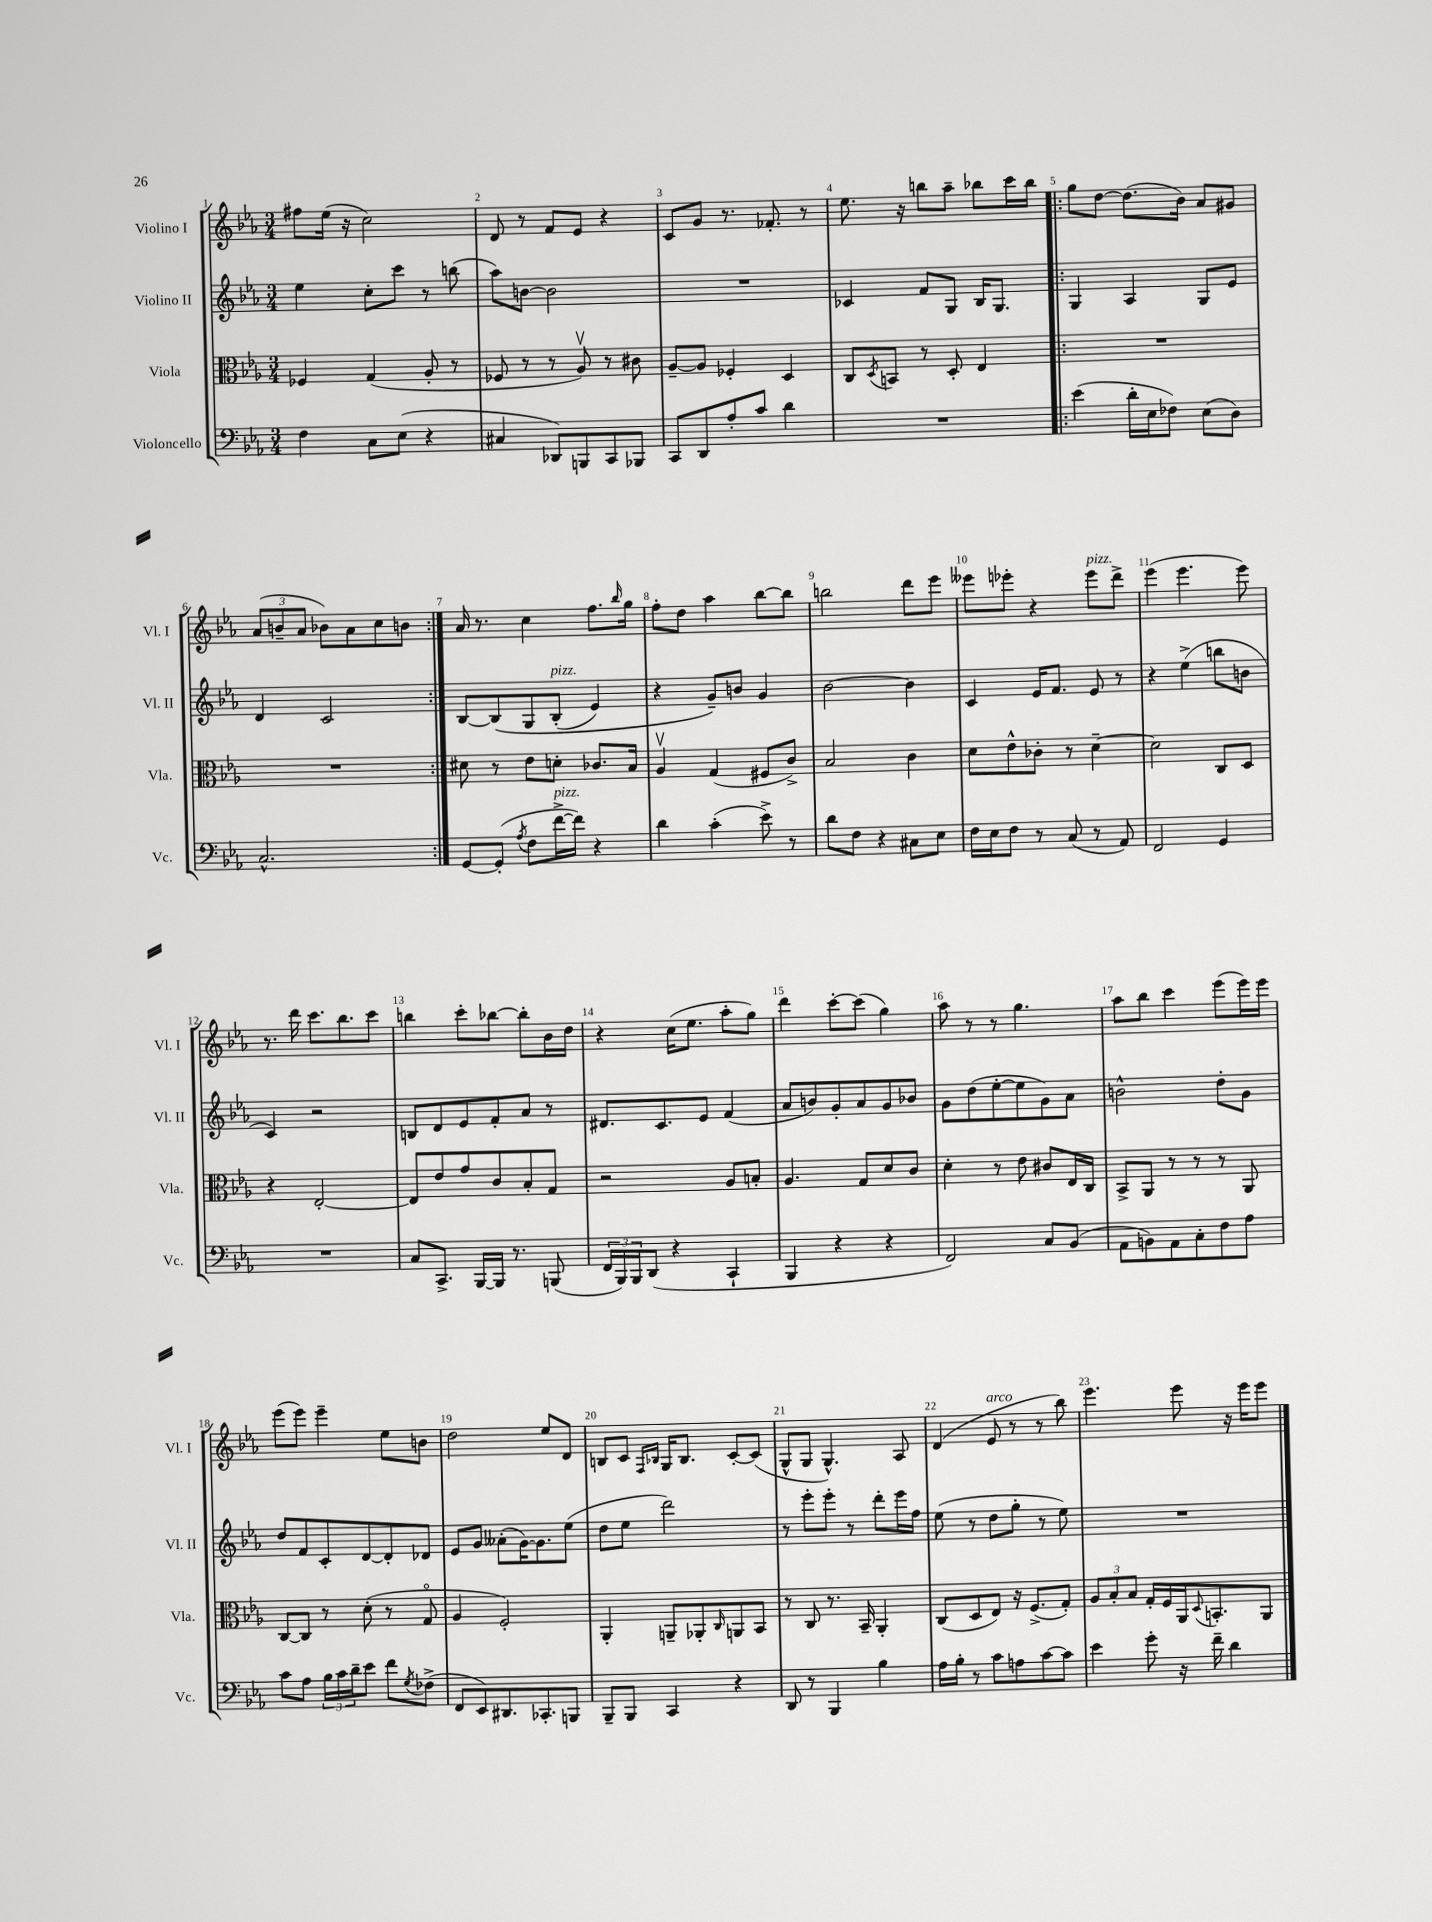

**kern	**kern	**kern	**kern
*staff4	*staff3	*staff2	*staff1
*clefF4	*clefC3	*clefG2	*clefG2
*k[b-e-a-]	*k[b-e-a-]	*k[b-e-a-]	*k[b-e-a-]
*M3/4	*M3/4	*M3/4	*M3/4
4F\	4F-/	4ee-\	8ff#\L
.	.	.	(16ee-\Jk
.	.	.	16r
8C\L	(4G/	8cc'\L	2cc\)
(8E-\J	.	8ccc\J	.
4r	8A-'/	8r	.
.	8r	(8bb\	.
=	=	=	=
4C#/	8F-/	8aa-\L)	8d/
.	8r	[8b\J	8r
8DD-/L)	8r	2b\]	8f/L
8BBB/	8A-v/)	.	8e-/J
8CC/	8r	.	4r
8BBB-/J	8c#\	.	.
=	=	=	=
8CC/L	[8A-~/L	2.r	8c/L
8DD/	8A-/]J	.	8g/J
8A-'/	4F-'/	.	8.r
8c/J	.	.	.
.	.	.	8.f-'/
4d\	4D/	.	.
.	.	.	8r
=	=	=	=
2.r	8C/L	4c-/	8.ee-\
.	8qD/	.	.
.	8BB/J	.	.
.	.	.	16r
.	8r	8f/L	8bb\L
.	8D'/	8G/J	8aa-~\J
.	4E-/	16B-/LK	8bb-\L
.	.	8.G/J	.
.	.	.	16ccc\L
.	.	.	16bb-\JJ
=!|:	=!|:	=!|:	=!|:
(4e-\	2.r	4G/	8gg\L
.	.	.	[8dd\J
16d'\LL	.	4A-/	(8.dd\]L
16E-\J	.	.	.
8F-\J)	.	.	.
.	.	.	16b-\Jk)
(8E-\L	.	8G/L	8a-/L
8D\J)	.	8e-/J	8g#/J
=	=	=	=
2.C^^/	2.r	4d/	(12a-/L
.	.	.	12b~/
.	.	.	12a-/J
.	.	2c/	8b-\L)
.	.	.	8a-\
.	.	.	8cc\
.	.	.	8b\J
=:|!	=:|!	=:|!	=:|!
[8GG/L	8d#\	[8B-/L	16a-/
.	.	.	8.r
(8GG'/]J	8r	&(8B-/]	.
8qA-/	.	.	.
8F\L	8e-\L	8G/	4cc\
[16f^\L	8d'\J	(8B-'/J	.
16f\]JJ)	.	.	.
4r	8.c-/L	4e-/)	8.ff\L
.	.	.	16qqbb-/
.	16B-/Jk	.	16gg\Jk
=	=	=	=
4d\	4A-v/	4r	8ff'\L
.	.	.	8dd\J
(4c'\	(4G/	8g~/L&)	4aa-\
.	.	8b/J	.
8e-^\)	8F#/L	4g/	[8bb-\L
8r	8c^/J)	.	8bb-\]J
=	=	=	=
8d\L	2B-/	[2b-\	2bb\
8F\J	.	.	.
4r	.	.	.
8C#\L	4c\	4b-\]	8ddd\L
8E-\J	.	.	8eee-\J
=	=	=	=
16F\LL	8d\L	4c/	8eee--\L
16E-\J	.	.	.
8F\J	8e-^^\	.	8eee-'\J
8r	8c-'\J	16e-/LK	4r
.	.	8.f/J	.
(8C/	8r	.	.
8r	[4d~\	8e-/	8eee-\L
8AA-/)	.	8r	8ddd^\J
=	=	=	=
2FF/	2d\]	4r	(4eee-\
.	.	(4ee-^\	4.eee-\
4GG/	8C/L	8bb\L	.
.	8D/J	8b\J	8eee-\)
=	=	=	=
2.r	4r	4c/)	8.r
.	.	.	16ddd\
.	[2E-'/	2r	8.ccc\L
.	.	.	8.bb-\
.	.	.	8ccc\J
=	=	=	=
8C/L	8E-/]L	8B/L	4bb\
8.CC^/J	8e-/	8d/	.
.	8g/	8e-/	8ccc'\L
[16BBB-/LL	.	.	.
16BBB-/]JJ	8c/	8f'/	[8bb-\J
8.r	.	.	.
.	8B-'/	8a-/J	8bb-'\]L
(8BBB/	8G/J	8r	16b-\L
.	.	.	16dd\JJ
=	=	=	=
24FF/LL	2r	8.d#/L	4r
24BBB-/)	.	.	.
24BBB-/J	.	.	.
(8DD/J	.	.	.
.	.	8.c/	.
4r	.	.	(16cc\LK
.	.	.	8.ee-\J
.	.	8e-/J	.
4CC`/	8A-/L	(4f/	8aa-'\L
.	8B'/J	.	8gg\J)
=	=	=	=
4BBB-/	4.A-/	8a-/L	4ddd\
.	.	8b/)	.
4r	.	8g'/	[8ccc'\L
.	8G/L	8a-/	(8ccc\]J
4r	8d/	8g/	4gg\)
.	8c/J	8b-/J	.
=	=	=	=
2FF/)	4d'\	8g\L	8aa-\
.	.	(8dd\	8r
.	8r	[8ee-'\	8r
.	8e-\	8ee-\]	4.gg\
8C/L	8c#/L	8g\)	.
(8BB-/J	16E-/L	8a-\J	.
.	16C/JJ	.	.
=	=	=	=
8AA-\L	8BB-^/L	2b^^\	8aa-\L
8BB\)	8AA-/J	.	8bb-\J
8AA-\	8r	.	4ccc\
8C'\	8r	.	.
8F\	8r	8dd'\L	(8eee-\L
8A-\J	8AA-/	8g\J	16eee-\L)
.	.	.	16eee-\JJ
=	=	=	=
8c\L	[8C/L	8dd/L	(8eee-\L
8A-\J	8C/]J	8f/	8eee-\J)
24B-\LL	8r	8c'/	4eee-~\
24c\	.	.	.
24d~\J	.	.	.
8e-\J	(8d'\	[8d/	.
8f\L	8r	8d'/]	8ee-\L
8qG/	.	.	.
(8F-^\J	8Go/	8d-/J	8b\J
=	=	=	=
8FF/L	4A-/	8e-/L	2dd\
8EE-/)	.	8g/J	.
8.DD#/	2F'/)	(8a--'\L	.
.	.	[16g\K)	.
8.CC-'/	.	8.g\]	.
.	.	.	8ee-/L
8BBB/J	.	(8ee-\J	8d/J
=	=	=	=
8BBB-~/L	4AA-'/	8dd\L	8B/L
8BBB-/J	.	8ee-\J	8c/J
.	.	.	16qqF/LL
.	.	.	16qqB-/JJ
4CC/	8AA~/L	2ddd\)	16G/LK
.	.	.	8.B-/J
.	8AA-'/	.	.
.	16qqC/	.	.
4r	8AA/	.	[8c'/L
.	8BB-/J	.	(8c/]J
=	=	=	=
8DD/	8r	8r	8G^^/L
8r	8C/	8eee-'\L	8G/J
4BBB-/	8.r	8eee-'\J	4.G^^/)
.	.	8r	.
.	16BB-~/	.	.
4B-\	4AA-'/	8ddd'\L	.
.	.	16eee-\L	8A-/
.	.	16ff\JJ	.
=	=	=	=
16A-\LL	(8C/L	(8ee-\	(4d/
16B-'\JJ	.	.	.
8r	8D/	8r	.
8c\L	8E-/J)	8dd\L	8e-/
8A\	16r	8gg'\J	8r
.	(8.F^/L	.	.
[8c\	.	8r	8r
8c\]J	8G'/J)	8ee-\)	8bb-\)
=	=	=	=
4e-\	12A-/L	2.r	4.eee-\
.	12B-'/	.	.
.	12B-/J	.	.
8g'\	16G'/LL	.	.
.	16F/	.	.
16r	16AA-/J	.	8eee-\
.	8qqD/	.	.
16f~\	8.BB'/	.	.
4d\	.	.	16r
.	.	.	16eee-\LK
.	8AA-/J	.	8eee-\J
==	==	==	==
*-	*-	*-	*-
